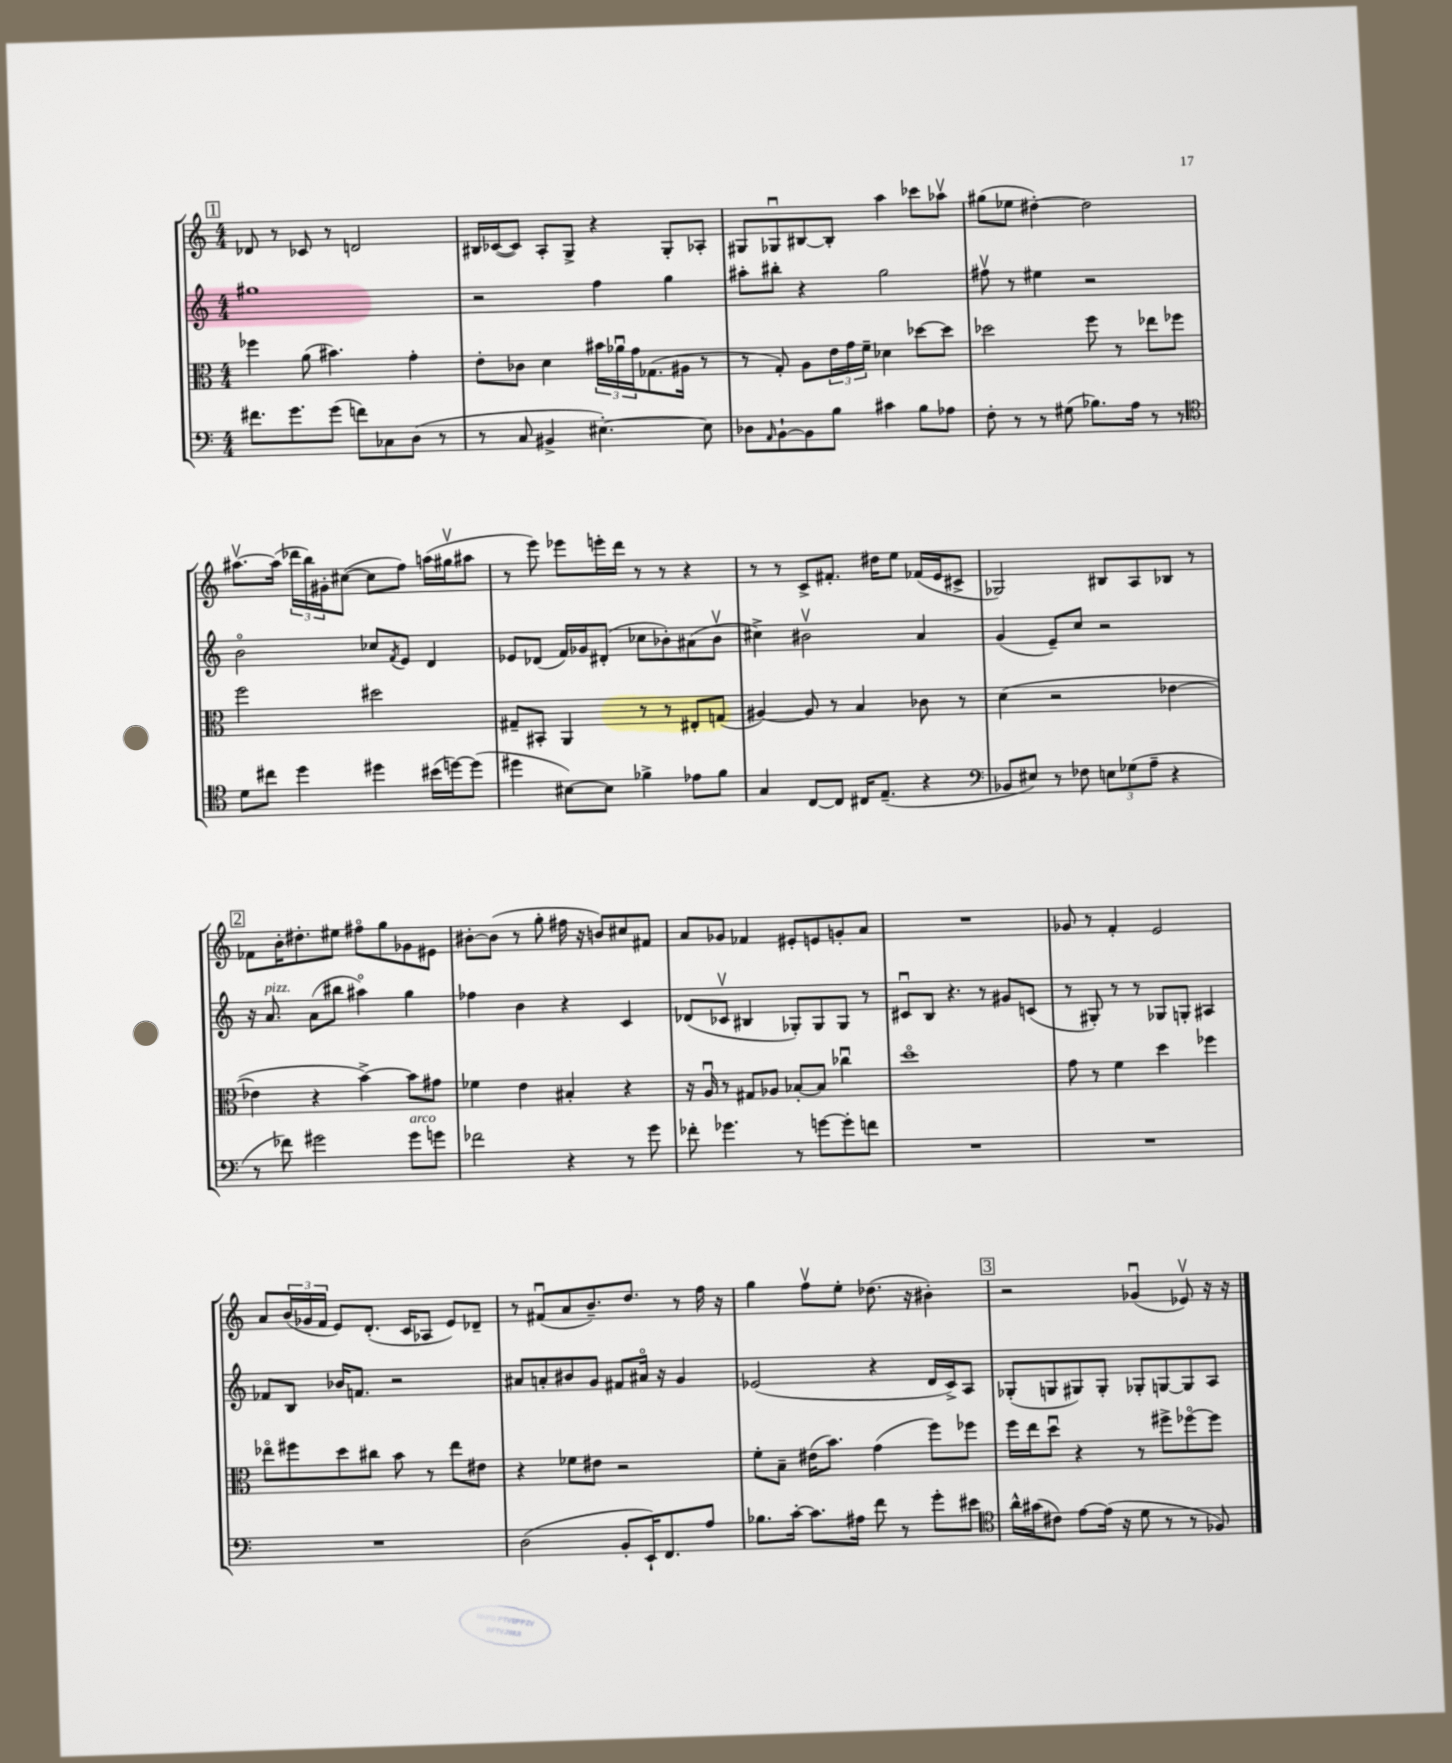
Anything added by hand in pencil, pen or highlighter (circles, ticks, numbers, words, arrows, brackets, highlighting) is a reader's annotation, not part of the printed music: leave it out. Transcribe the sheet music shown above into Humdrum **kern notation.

**kern	**kern	**kern	**kern
*staff4	*staff3	*staff2	*staff1
*clefF4	*clefC3	*clefG2	*clefG2
*k[]	*k[]	*k[]	*k[]
*M4/4	*M4/4	*M4/4	*M4/4
8.f#	4ff-	1gg#	8d-
.	.	.	8r
8.g	.	.	.
.	(8a	.	8c-
(8g	4.b#)	.	8r
8f)	.	.	2d
8C-	.	.	.
(8D	4g'	.	.
8r	.	.	.
=	=	=	=
8r	8e'	2r	16B#
.	.	.	([16c-
8C	8c-	.	8c-])
4BB#^	4d	.	8A'
.	.	.	8G^
[4.E#')	24b#	4ff	4r
.	24a-u	.	.
.	24g	.	.
.	(8.G-	.	.
.	.	4gg	8G'
.	16A#	.	.
8E#]	8r	.	8A-'
=	=	=	=
8D-	8r	8aa#'	8G#
16qqAA	.	.	.
[8BB`	8G')	8bb#'	8G-u
8BB]	8A	4r	[8B#
8B	24e	.	8B#']
.	24g	.	.
.	24f~	.	.
4c#	4d-	2gg	4aa
8B	[8dd-	.	8ccc-
8A-	8dd-]	.	8aa-v
=	=	=	=
8F'	2dd-	8ff#v	(8gg#
8r	.	8r	8ee-
8r	.	4ee#	[4dd#')
(8G#	.	.	.
8.B-)	8ff	2r	2dd#]
.	8r	.	.
16A	.	.	.
8r	8ee-	.	.
8r	8ff-	.	.
=	=	=	=
*clefC4	*	*	*
8d	2ff	2bo	[8.aa#v
8cc#	.	.	.
.	.	.	(16aa#]
4dd	.	.	24ddd-
.	.	.	24bb)
.	.	.	24g#'
.	.	.	([8cc#
4dd#	2dd#	8cc-	8cc#]
.	.	8qf	.
.	.	8e	8ff)
(16b#	.	4d	(16aa
[16dd)	.	.	16gg#v
(8dd]	.	.	8aa#
=	=	=	=
4dd#	8G#~	8e-	8r
.	8BB#'	(8d-	8eee)
[8B#)	4AA	16f)	8eee-
.	.	16g-	.
8B#]	.	(8d#'	16eee'
.	.	.	16ddd
4f-^	8r	8cc-	8r
.	8r	8b-')	8r
8e-	8E#'	(8a#	4r
8f-	(8G	8b-v	.
=	=	=	=
4G	[4A#)	4cc#^)	8r
.	.	.	8r
[8C	8A#]	2b#v	8c^
8C]	8r	.	8.f#'
16C#	4B	.	.
(8.E~	.	.	16dd#
.	.	.	8ee
4r	8c-	4a	(16f-
.	.	.	16e
.	8r	.	8c#^
=	=	=	=
*clefF4	*	*	*
8BB-	(4d	(4g	2G-)
8E#)	.	.	.
8r	2r	8e~)	.
8F-	.	8cc	.
12E	.	2r	8B#
(12G-	.	.	.
.	.	.	8A
12A~	.	.	.
4r	[4e-	.	8B-
.	.	.	8r
=	=	=	=
8r	4e-]	16r	8f-
.	.	8.a	.
8f-)	.	.	16b'
.	.	.	8.dd#'
2g#	4r	(8a	.
.	.	8bb#	8ee#
.	[4b^)	4aa#o)	8ff#o
.	.	.	8gg
8g#	8b]	4gg	8g-
8g	8g#	.	8e#
=	=	=	=
2f-	4f-	4ff-	[8b#'
.	.	.	(8b#]
.	4e	4b	8r
.	.	.	8gg'
4r	4B#'	4r	16ff#
.	.	.	16r
.	.	.	8b)
8r	4r	4c	8cc#
8g	.	.	8f#
=	=	=	=
8f-'	16r	(8d-	8a
.	16Au	.	.
4.g-	8r	8c-v	8g-
.	8G#	4B#	4f-
.	8A-	.	.
8r	[8B-'	8G-')	8e#'
[8g	8B-]	8G-	8e
8g']	4cc-u	8G-	8g'
8f	.	8r	8a
=	=	=	=
1r	1ddo	8c#u	1r
.	.	8B	.
.	.	4.r	.
.	.	8r	.
.	.	8g#	.
.	.	(8c	.
=	=	=	=
1r	8g	8r	8g-
.	8r	8G#')	8r
.	4f	8r	4f'
.	.	8r	.
.	4dd	8G-	2e
.	.	8G'	.
.	4ff-	4A#	.
=	=	=	=
1r	8ee-o	8f-	8a
.	8ff#	8B	(24b
.	.	.	24g-
.	.	.	24f
.	8dd	16b-	8e)
.	.	8.f	.
.	8cc#	.	(8.d'
.	8b	2r	.
.	.	.	16c
.	8r	.	8A-
.	8ee-	.	8e)
.	8e#	.	8d-~
=	=	=	=
(2D	4r	8a#	8r
.	.	8a'	(8f#u
.	8f-	8b#	8a
.	8e#	8g	8.b~)
8BB'	2r	8f#	.
.	.	.	8.dd
16EE`)	.	16a#o	.
8.FF	.	16r	.
.	.	4g	8r
8A	.	.	16ff
.	.	.	16r
=	=	=	=
8.B-	8f'	(2e-	4gg
.	8B~	.	.
[16c'	.	.	.
8.c]	(16e#	.	8ffv
.	8.b)	.	.
.	.	.	8ee'
16A#	.	.	.
8f	(4g	4r	(8.dd-
8r	.	.	.
.	.	.	16r
8g'	8ff)	16d	4b#')
.	.	16c^)	.
8e#	8ff-	8A	.
=	=	=	=
*clefC4	*	*	*
16a^^	16ff	(8G-'	2r
(16g#	16ee	.	.
8c#)	8ddu	8G	.
[8e	4r	8G#)	.
(16e]	.	8G#'	.
16r	.	.	.
8d	8r	8G-'	(4g-u
8r	8ff#^	[8G	.
8r	[8ff-o	8G]	8e-v)
8F-)	8ff-]	8A	16r
.	.	.	16r
==	==	==	==
*-	*-	*-	*-
